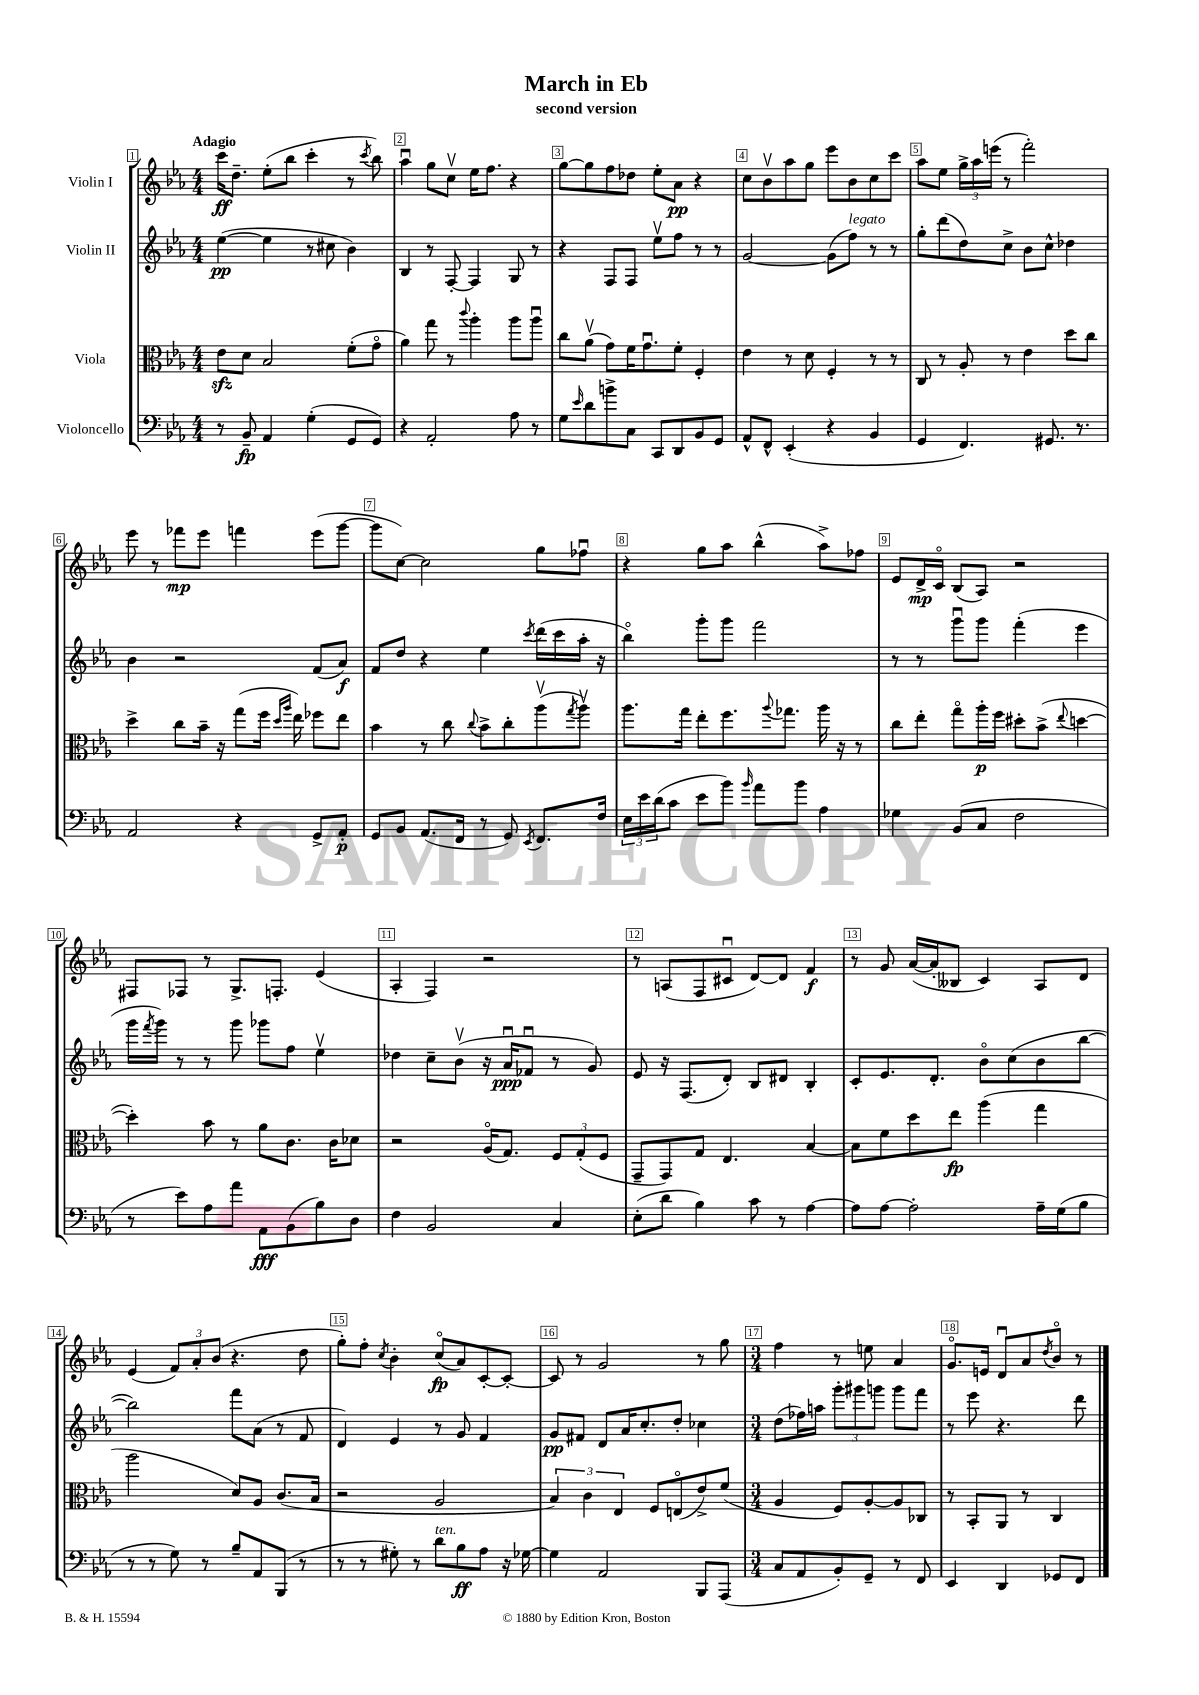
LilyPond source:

\header { title = "March in Eb" subtitle = "second version" }
<<
\new StaffGroup <<
\new Staff = "s0" \with { instrumentName = "Violin I" } {
    \clef treble \key ees \major \numericTimeSignature \time 4/4 \tempo "Adagio"
    c'''16\ff d''8.-- ees''8-.( bes''8 c'''4-. r8 \acciaccatura { c'''8 } bes''8) |
    aes''4\downbow g''8 c''8\upbow ees''16 f''8. r4 |
    g''8~ g''8 f''8 des''8 ees''8-. aes'8\pp r4 |
    c''8 bes'8\upbow aes''8 g''8 ees'''8 bes'8 c''8 c'''8 |
    aes''8 ees''8 \tuplet 3/2 { g''16-> aes''16 e'''16( } r8 f'''2-.) |
    ees'''8 r8 fes'''8\mp ees'''8 f'''4 ees'''8( g'''8~ |
    g'''8 c''8~) c''2 g''8 fes''8\downbow |
    r4 g''8 aes''8 bes''4-^( aes''8->) fes''8 |
    ees'8 d'16->\mp c'16\flageolet bes8( aes8) r2 |
    fis8 fes8 r8 g8.-> f8.-. ees'4( |
    aes4-. f4) r2 |
    r8 a8( f8 cis'8\downbow d'8~) d'8 f'4\f |
    r8 g'8 aes'16~( aes'16-. beses8 c'4) aes8 d'8 |
    ees'4( \tuplet 3/2 { f'8) aes'8-. bes'8( } r4. d''8 |
    g''8-.) f''8-. \acciaccatura { c''8 } bes'4-. c''8\flageolet\fp( aes'8) c'8~-. c'8~-. |
    c'8 r8 g'2 r8 g''8 |
    \numericTimeSignature \time 3/4 f''4 r8 e''8 aes'4 |
    g'8.\flageolet e'16 d'8\downbow aes'8 \acciaccatura { d''8 } bes'8\flageolet r8 \bar "|." |
}
\new Staff = "s1" \with { instrumentName = "Violin II" } {
    \clef treble \key ees \major \numericTimeSignature \time 4/4
    ees''4~\pp( ees''4 r8 cis''8 bes'4) |
    bes4 r8 f8~-. f4 g8 r8 |
    r4 f8 f8 ees''8\upbow f''8 r8 r8 |
    g'2~ g'8( f''8^\markup { \italic "legato" }) r8 r8 |
    g''8-. d'''8( d''8) c''8-> bes'8 c''8-^ des''4 |
    bes'4 r2 f'8( aes'8\f) |
    f'8 d''8 r4 ees''4 \acciaccatura { c'''8 } d'''16( c'''16 aes''16-. r16 |
    bes''4\flageolet) g'''8-. g'''8 f'''2 |
    r8 r8 g'''8\downbow g'''8 f'''4-.( ees'''4 |
    g'''16 \acciaccatura { f'''8 } g'''16) r8 r8 g'''8 ges'''8 f''8 ees''4\upbow |
    des''4 c''8-- bes'8\upbow( r16 aes'16\downbow\ppp fes'8\downbow r8 g'8) |
    ees'8 r16 f8.( d'8-.) bes8 dis'8 bes4-. |
    c'8-. ees'8. d'8.-. bes'8\flageolet c''8( bes'8 bes''8~ |
    bes''2) f'''8 aes'8( r8 f'8 |
    d'4) ees'4 r8 g'8 f'4 |
    g'8\pp fis'8 d'8 aes'16 c''8.-. d''8-. ces''4 |
    \numericTimeSignature \time 3/4 d''8( fes''16) a''16 \tuplet 3/2 { g'''8-. gis'''8 g'''8 } g'''8 f'''8 |
    r8 ees'''8 r4. d'''8 \bar "|." |
}
\new Staff = "s2" \with { instrumentName = "Viola" } {
    \clef alto \key ees \major \numericTimeSignature \time 4/4
    ees'8\sfz d'8 bes2 f'8-.( g'8\flageolet |
    aes'4) g''8 r8 \appoggiatura { c'''8 } aes''4-. aes''8 aes''8\downbow |
    c''8 aes'8\upbow( g'8) f'16 g'8.\downbow f'8-. f4-. |
    ees'4 r8 d'8 f4-. r8 r8 |
    c8 r8 aes8-. r8 ees'4 d''8 c''8 |
    d''4-> c''8 bes'16-- r16 g''8( f''16 \grace { d''16 aes''16 } ees''16) fes''8 ees''8 |
    bes'4 r8 c''8 \appoggiatura { c''8 } bes'8-> c''8-. aes''8\upbow( \acciaccatura { g''8 } aes''8\upbow) |
    aes''8. g''16 ees''8-. f''8. \appoggiatura { aes''8 } ges''8. aes''16 r16 r8 |
    c''8 ees''8-. g''8\flageolet aes''16-.\p f''16 dis''8-. bes'8->( \appoggiatura { ees''8 } d''4~ |
    d''4-.) bes'8 r8 aes'8 c'8. c'16 des'8 |
    r2 aes16\flageolet( g8.) \tuplet 3/2 { f8 g8-.( f8 } |
    g,8-- g,8) g8 ees4. bes4~ |
    bes8 f'8 d''8 ees''8\fp aes''4( g''4 |
    aes''2 d'8) aes8 c'8.( bes16 |
    r2 aes2 |
    \tuplet 3/2 { bes4) c'4 ees4 } f8 e8\flageolet( ees'8->) f'8( |
    \numericTimeSignature \time 3/4 aes4 f8) aes8~-. aes8 ces8 |
    r8 bes,8-. aes,8 r8 c4 \bar "|." |
}
\new Staff = "s3" \with { instrumentName = "Violoncello" } {
    \clef bass \key ees \major \numericTimeSignature \time 4/4
    r8 bes,8--\fp aes,4 g4-.( g,8 g,8) |
    r4 aes,2-. aes8 r8 |
    g8 \grace { ees'16 } d'8 b'8-> c8 c,8 d,8 bes,8 g,8 |
    aes,8-^ f,8-^ ees,4-.( r4 bes,4 |
    g,4 f,4.) gis,8. r8. |
    aes,2 r4 g,8-> aes,8-.\p |
    g,8 bes,8 aes,8.( f,16 r8 g,8) \acciaccatura { ees,8 } f,8. f16 |
    \tuplet 3/2 { ees16 ees'16 d'16( } c'8 ees'8 bes'8) \grace { bes'16 } aes'8 bes'8 aes4 |
    ges4 bes,8( c8 f2 |
    r8 ees'8) aes8 aes'8 aes,8\fff bes,8( bes8) d8 |
    f4 bes,2 c4 |
    ees8-.( d'8 bes4) c'8 r8 aes4~ |
    aes8 aes8~ aes2-. aes16-- g16( bes8 |
    r8 r8 g8) r8 bes8-- aes,8 bes,,8( r8 |
    r8 r8 gis8-.) r8 d'8^\markup { \italic "ten." } bes8\ff aes8 r16 ges16~ |
    ges4 aes,2 bes,,8 aes,,8( |
    \numericTimeSignature \time 3/4 c8 aes,8 bes,8-.) g,8-- r8 f,8 |
    ees,4 d,4 ges,8 f,8 \bar "|." |
}
>>
>>
\layout { \context { \Score \override BarNumber.break-visibility = ##(#f #t #t) barNumberVisibility = #all-bar-numbers-visible \override BarNumber.stencil = #(make-stencil-boxer 0.1 0.3 ly:text-interface::print) } }
